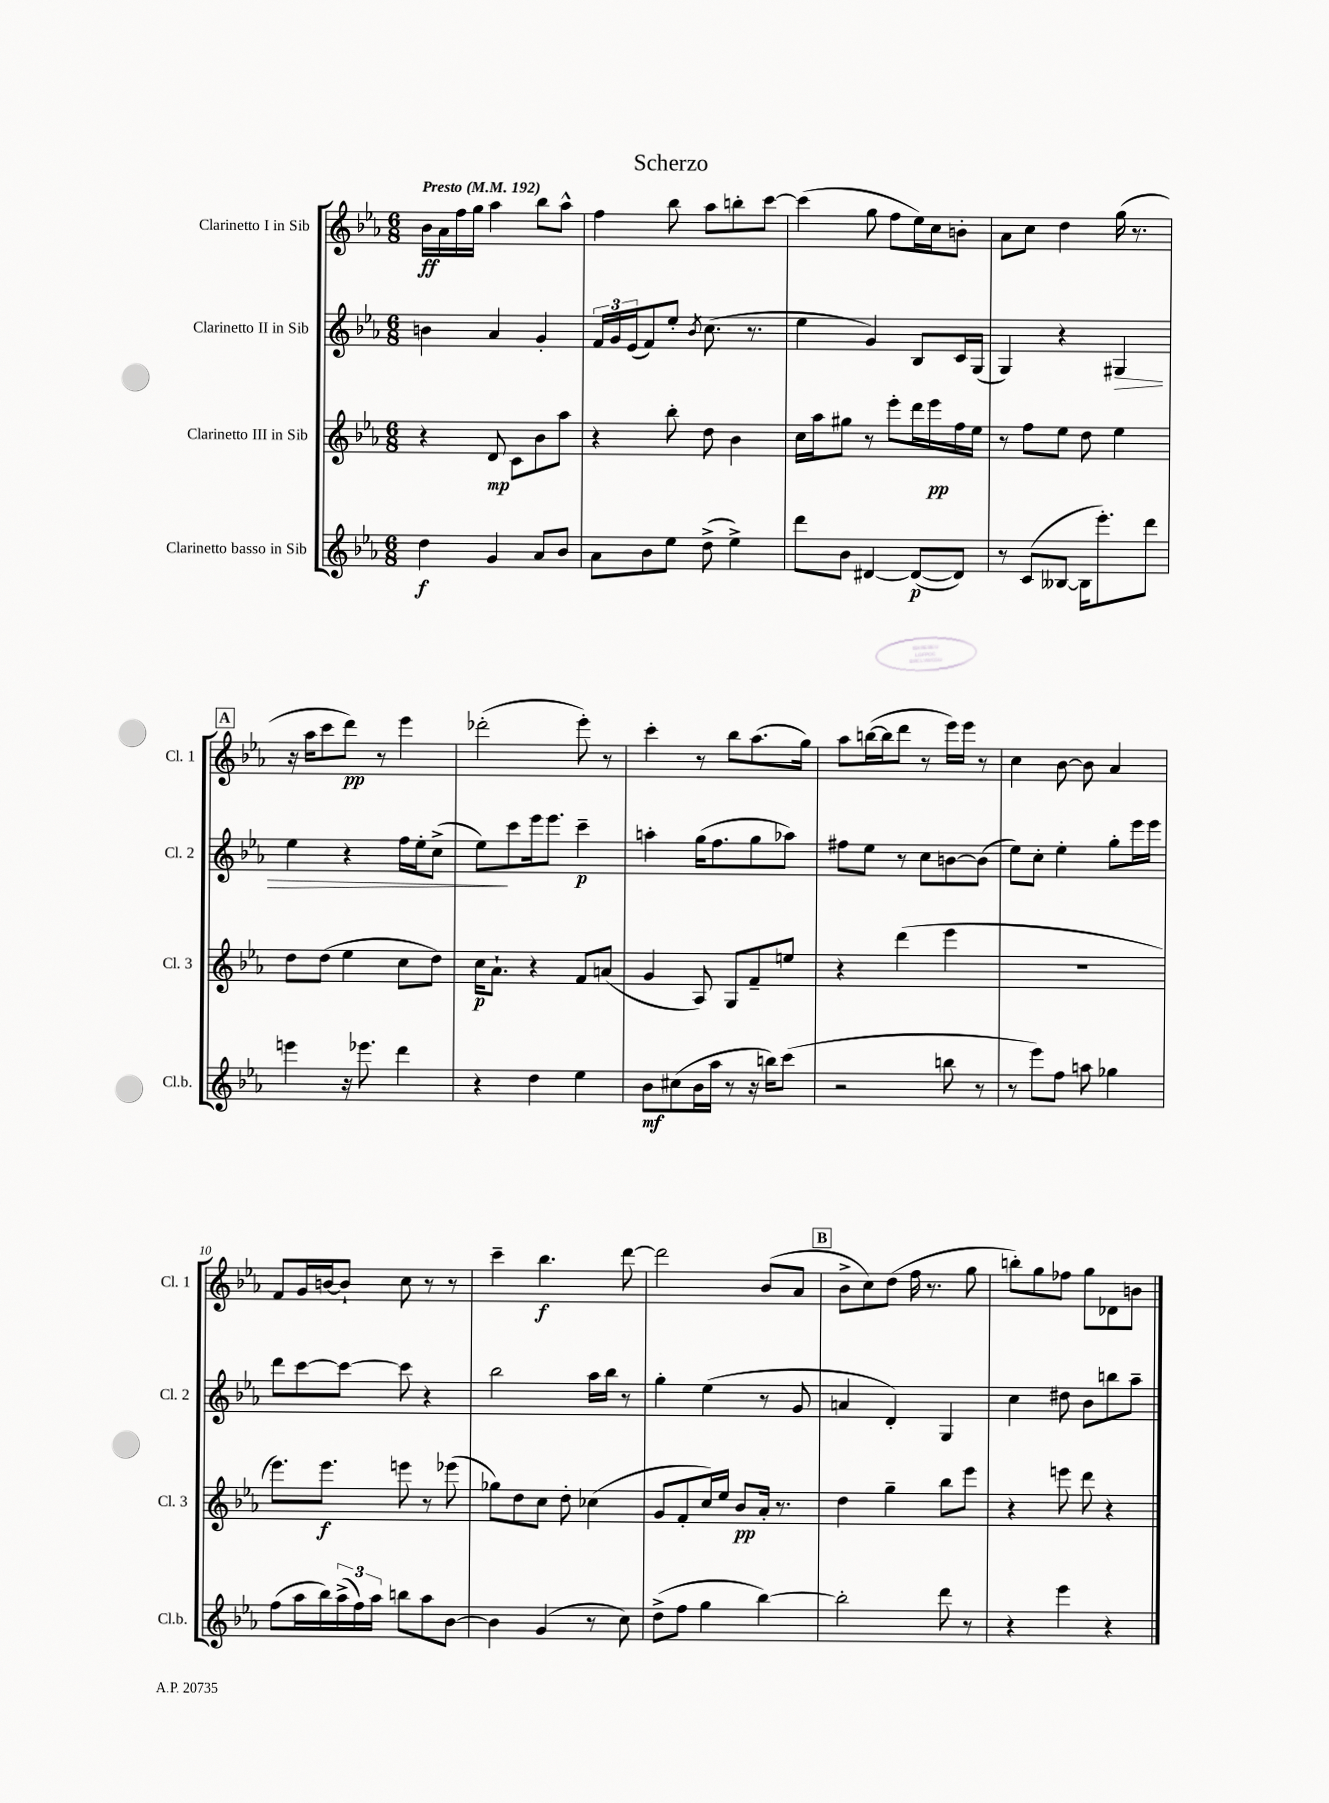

**kern	**kern	**kern	**kern
*staff4	*staff3	*staff2	*staff1
*clefG2	*clefG2	*clefG2	*clefG2
*k[b-e-a-]	*k[b-e-a-]	*k[b-e-a-]	*k[b-e-a-]
*M6/8	*M6/8	*M6/8	*M6/8
*MM192	*MM192	*MM192	*MM192
4dd	4r	4b	16b-
.	.	.	16a-
.	.	.	16ff
.	.	.	16gg
4g	8d	4a-	4aa-
.	8c	.	.
8a-	8b-	4g'	8bb-
8b-	8aa-	.	8aa-^^
=	=	=	=
8a-	4r	24f	4ff
.	.	24g	.
.	.	(24e-	.
8b-	.	8f)	.
8ee-	8bb-'	8ee-'	8bb-
.	.	8qb-	.
(8dd^	8dd	(8.cc	8aa-
4ee-^)	4b-	.	8bb'
.	.	8.r	.
.	.	.	[8ccc
=	=	=	=
8ddd	16cc	4ee-	(4ccc]
.	16aa-	.	.
8b-	8gg#	.	.
[4d#	8r	4g)	8gg
.	8eee-'	.	8ff
(8d#_	16ddd	8B-	16ee-)
.	16eee-	.	16cc
8d#])	16ff	16c	8b'
.	16ee-	(16G	.
=	=	=	=
8r	8r	4G)	8a-
(8c	8ff	.	8cc
[8B--	8ee-	4r	4dd
16B--]	8dd	.	.
8.eee-')	.	.	.
.	4ee-	4G#	(16gg
.	.	.	8.r
8ddd	.	.	.
=	=	=	=
4eee	8dd	4ee-	16r
.	.	.	16aa-
.	(8dd	.	8ccc
16r	4ee-	4r	8ddd)
8.eee-	.	.	.
.	.	.	8r
4ddd	8cc	16ff	4eee-
.	.	16ee-'	.
.	8dd)	(8cc^	.
=	=	=	=
4r	16cc	8ee-)	(2ddd-'
.	8.a-`	.	.
.	.	8ccc	.
4dd	4r	16eee-	.
.	.	8.eee-	.
4ee-	8f	4ccc~	8eee-')
.	(8a	.	8r
=	=	=	=
8b-	4g	4aa'	4ccc'
(8cc#	.	.	.
16b-	8A-)	(16gg	8r
16aa-	.	8.ff	.
8r	8G	.	8bb-
16r	8f~	8gg	(8.aa-
16bb)	.	.	.
(8ccc	8ee	8aa-)	.
.	.	.	16gg)
=	=	=	=
2r	4r	8ff#	8aa-
.	.	8ee-	([16bb
.	.	.	16bb]
.	(4ddd	8r	8ddd
.	.	8cc	8r
8bb	4eee-	[8b	16eee-)
.	.	.	16eee-
8r	.	(8b]	8r
=	=	=	=
8r	2.r	8ee-)	4cc
8eee-)	.	8cc'	.
8ff	.	4ee-'	[8b-
8aa	.	.	8b-]
4gg-	.	8gg'	4a-
.	.	16eee-	.
.	.	16eee-	.
=	=	=	=
(8ff	8.eee-)	8ddd	8f
16aa-	.	[8ccc	16g
16bb-)	8.eee-	.	[16b
(24aa-^	.	8ccc_	8b`]
24ff)	.	.	.
24aa-	.	.	.
8bb	8eee	8ccc]	8cc
8aa-	8r	4r	8r
[8b-	(8eee-	.	8r
=	=	=	=
4b-]	8gg-)	2bb-	4ccc~
.	8dd	.	.
(4g	8cc	.	4.bb-
.	8dd'	.	.
8r	(4cc-	16aa-	.
.	.	16bb-	.
8cc)	.	8r	[8ddd
=	=	=	=
(8dd^	8g	4gg'	2ddd]
8ff	8f'	.	.
4gg	16cc)	(4ee-	.
.	16ee-	.	.
.	8b-	.	.
[4bb-)	16a-'	8r	(8b-
.	8.r	.	.
.	.	8g	8a-
=	=	=	=
2bb-']	4dd	4a	8b-^
.	.	.	8cc)
.	4gg~	4d')	(8dd
.	.	.	16ff
.	.	.	8.r
8ddd	8bb-	4G	.
8r	8eee-	.	8gg
=	=	=	=
4r	4r	4cc	8bb')
.	.	.	8gg
4eee-	8eee	8dd#	8ff-
.	8ddd	8b-	8gg
4r	4r	8bb	8d-
.	.	8aa-~	8b
==	==	==	==
*-	*-	*-	*-
